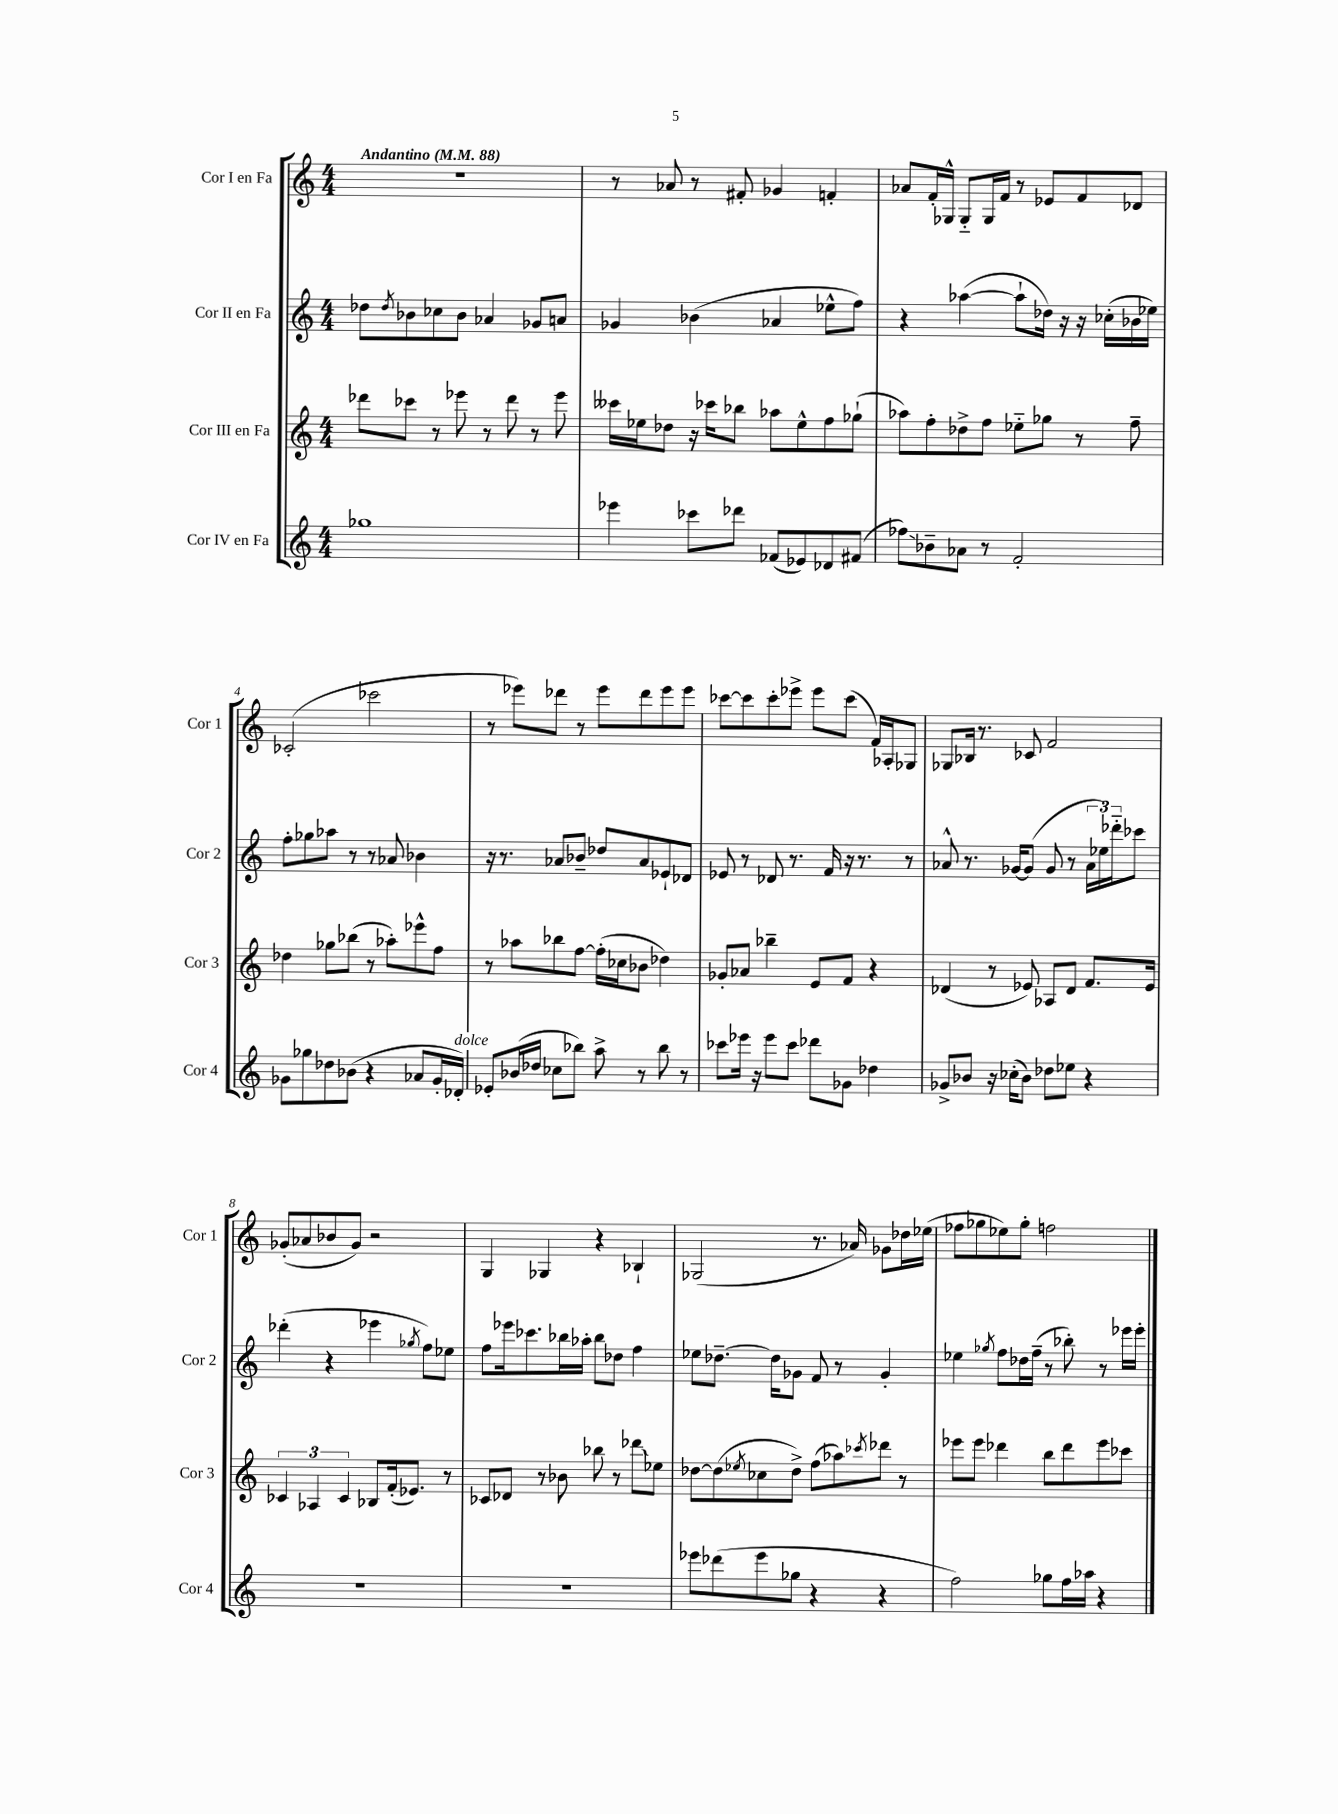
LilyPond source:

<<
\new StaffGroup <<
\new Staff = "s0" \with { instrumentName = "Cor I en Fa" shortInstrumentName = "Cor 1" } {
    \clef treble \key c \major \numericTimeSignature \time 4/4 \tempo "Andantino" 4 = 88
    R1 |
    r8 aes'8 r8 fis'8-. ges'4 f'4-. |
    aes'8 f'16-. ges16-^ ges8-_ ges16 f'16 r8 ees'8 f'8 des'8 |
    ces'2-.( ces'''2 |
    r8 ees'''8) des'''8 r8 ees'''8 des'''8 ees'''8 ees'''8 |
    ces'''8~ ces'''8 ces'''8-. ees'''8-> ees'''8 ces'''8( f'16) aes16-. ges8 |
    ges8 bes16 r8. ces'8 f'2 |
    ges'8-.( aes'8 bes'8 ges'8) r2 |
    g4 ges4 r4 bes4-! |
    ges2( r8. aes'16) ges'8 des''16 ees''16( |
    fes''8 ges''8 ees''8) ges''8-. f''2 \bar "|." |
}
\new Staff = "s1" \with { instrumentName = "Cor II en Fa" shortInstrumentName = "Cor 2" } {
    \clef treble \key c \major \numericTimeSignature \time 4/4
    des''8 \acciaccatura { des''8 } bes'8 ces''8 bes'8 aes'4 ges'8 a'8 |
    ges'4 bes'4( aes'4 ees''8-^ f''8) |
    r4 aes''4~( aes''8-! des''16) r16 r16 ces''16-.( bes'16 ees''16) |
    f''8-. ges''8 aes''8 r8 r8 aes'8 bes'4 |
    r16 r8. aes'8 bes'8-- des''8 aes'8 ees'8-! des'8 |
    ees'8 r8 des'8 r8. f'16 r16 r8. r8 |
    aes'8-^ r8. ges'16~ ges'8( ges'8 r8 \tuplet 3/2 { aes'16 ees''16) des'''16-_ } ces'''8 |
    des'''4-.( r4 ees'''4 \acciaccatura { ges''8 } f''8) ees''8 |
    f''8 ees'''16 ces'''8. bes''16 aes''16-. bes''8 des''8 f''4 |
    ees''8 des''8.~-- des''16 ges'8 f'8 r8 ges'4-. |
    ees''4 \acciaccatura { ges''8 } f''8 des''16 f''16--( r8 bes''8-.) r8 ees'''16 ees'''16-. \bar "|." |
}
\new Staff = "s2" \with { instrumentName = "Cor III en Fa" shortInstrumentName = "Cor 3" } {
    \clef treble \key c \major \numericTimeSignature \time 4/4
    des'''8 ces'''8 r8 ees'''8 r8 des'''8 r8 ees'''8 |
    ceses'''16 ees''16 des''8 r16 ces'''16 bes''8 aes''8 ees''8-^ f''8 ges''8-!( |
    aes''8) f''8-. des''8-> f''8 ees''8-_ ges''8 r8 f''8-- |
    des''4 ges''8 bes''8( r8 aes''8-.) ees'''8-^ f''8 |
    r8 aes''8 bes''8 f''8~ f''16-.( ces''16 bes'8 des''4) |
    ges'8-. aes'8 bes''4-- e'8 f'8 r4 |
    des'4( r8 ees'8) aes8 des'8 f'8. ees'16 |
    \tuplet 3/2 { ces'4 aes4 ces'4 } bes8 f'16-.( ees'8.) r8 |
    ces'8 des'8 r8 bes'8 bes''8 r8 \once \override Glissando.style = #'zigzag des'''8\glissando ees''8 |
    des''8~ des''8( \acciaccatura { ees''8 } ces''8 des''8->) f''8( aes''8) \acciaccatura { ces'''8 } des'''8 r8 |
    ees'''8 ees'''8 des'''4 b''8 des'''8 ees'''8 ces'''8 \bar "|." |
}
\new Staff = "s3" \with { instrumentName = "Cor IV en Fa" shortInstrumentName = "Cor 4" } {
    \clef treble \key c \major \numericTimeSignature \time 4/4
    ges''1 |
    ees'''4 ces'''8 des'''8 fes'8( ees'8) des'8 fis'8( |
    fes''8\glissando) bes'8-- aes'8 r8 f'2-. |
    ges'8 ges''8 des''8 bes'8( r4 aes'8 ges'16-. des'16-.^\markup { \italic "dolce" }) |
    ees'8-. bes'16( des''16 ces''8 bes''8) a''8-> r8 bes''8 r8 |
    ces'''8 ees'''16 r16 ees'''8 ces'''8 des'''8 ges'8 des''4 |
    ges'8-> bes'8 r16 ces''16-.( bes'8) des''8 ees''8 r4 |
    R1 |
    R1 |
    ees'''8 des'''8( ees'''8 ges''8 r4 r4 |
    f''2) ges''8 f''16 aes''16 r4 \bar "|." |
}
>>
>>
